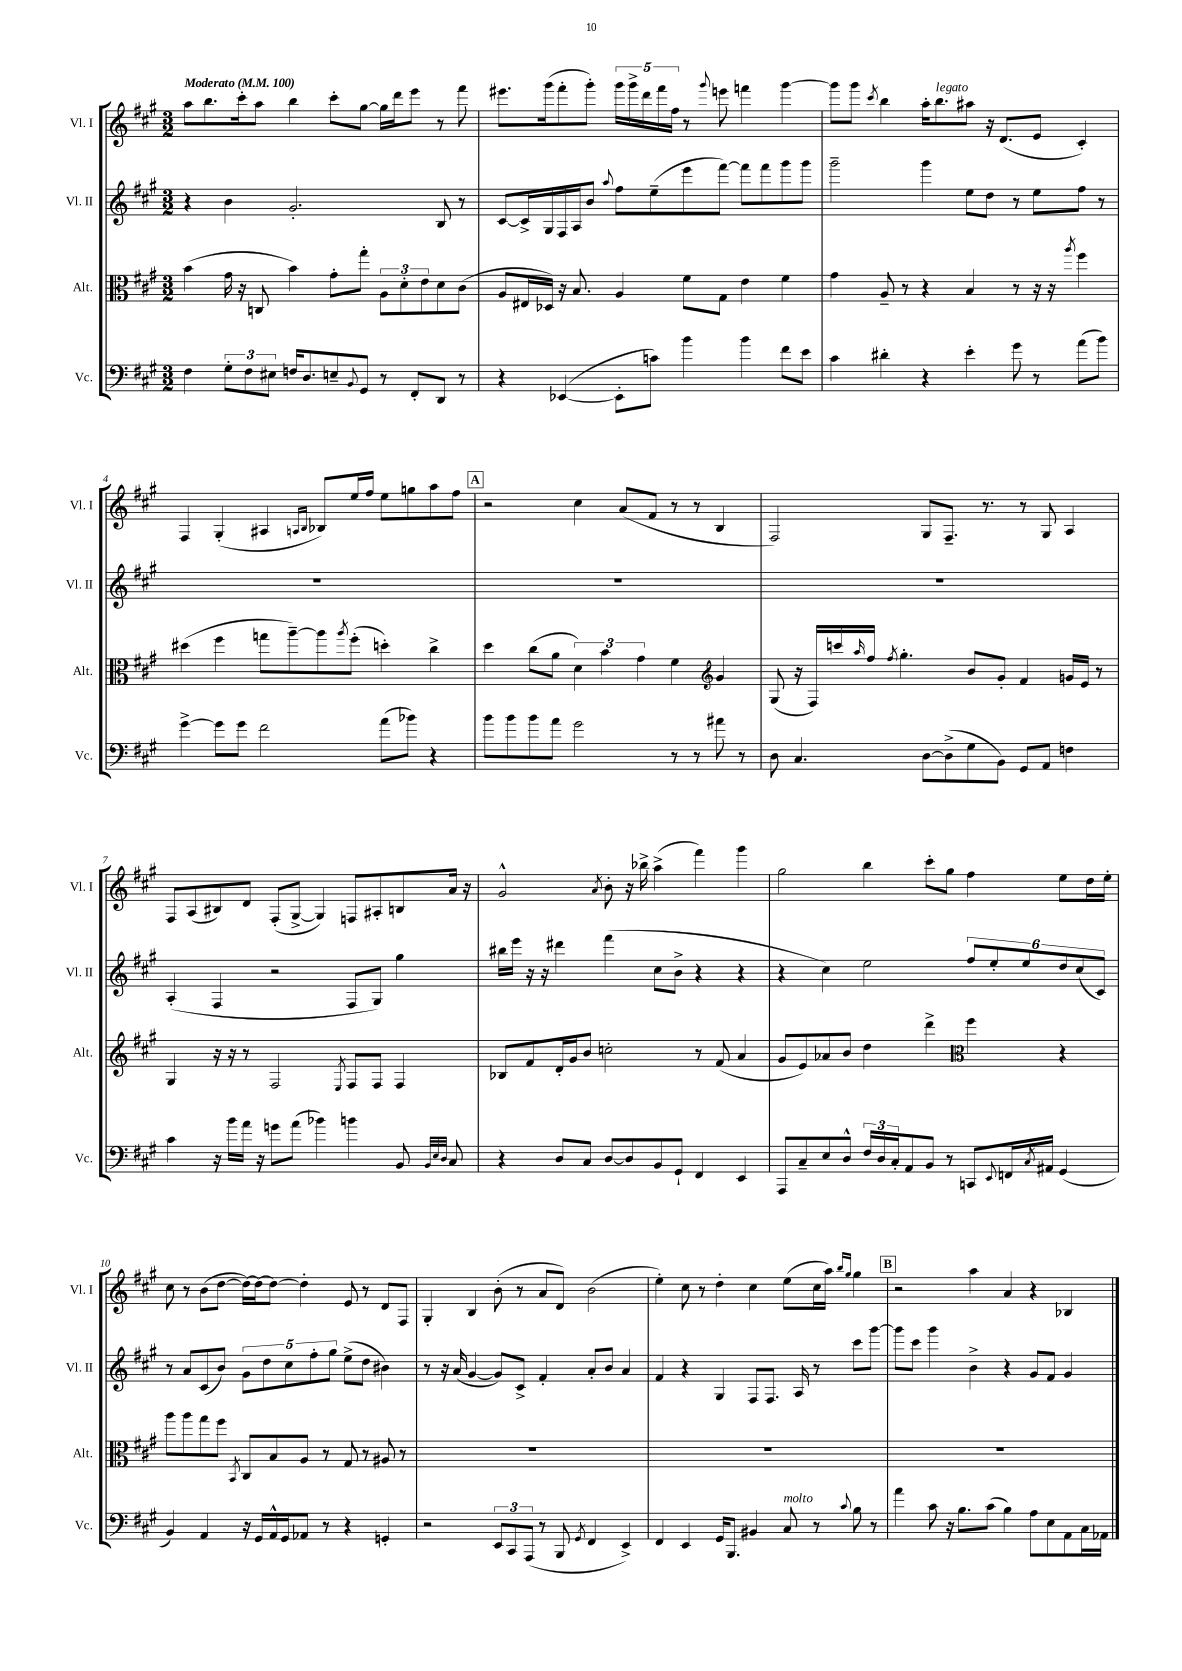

**kern	**kern	**kern	**kern
*staff4	*staff3	*staff2	*staff1
*clefF4	*clefC3	*clefG2	*clefG2
*k[f#c#g#]	*k[f#c#g#]	*k[f#c#g#]	*k[f#c#g#]
*M3/2	*M3/2	*M3/2	*M3/2
*MM100	*MM100	*MM100	*MM100
4F#	(4b	4r	8aa
.	.	.	8.bb
12G#'	16g#	4b	.
.	16r	.	16ccc#'
12F#	.	.	.
.	8C	.	8aa
12E#	.	.	.
16F	4b)	2.g#'	4bb
8.D	.	.	.
8E~	8g#'	.	8ccc#'
8qqBB	.	.	.
8GG#	8gg#'	.	[8gg#
8r	12A	.	16gg#]
.	.	.	16ddd
.	12d'	.	.
8FF#'	.	.	8eee
.	12e	.	.
8DD	8d	8B	8r
8r	(8c#	8r	8fff#
=	=	=	=
4r	8A	[8c#	8.eee#
.	16E#	16c#^]	.
.	16D-)	16G#	(16ggg#
([4EE-	16r	16F#	8fff#'
.	8.B	16A	.
.	.	8b	8ggg#')
.	.	8qqaa	.
8EE-']	4A	8ff#	20ggg#
.	.	.	20ggg#^
.	.	.	20ddd
8c)	.	(8ee~	.
.	.	.	20fff#
.	.	.	20ff#
4b	8f#	8eee	8r
.	.	.	8qqggg#
.	8G#	[8fff#)	8eee
4b	4e	8fff#]	4fff
.	.	8fff#	.
8f#	4f#	8ggg#	[4ggg#
8e	.	8ggg#	.
=	=	=	=
4c#	4g#	2ggg#~	8ggg#]
.	.	.	8ggg#
.	.	.	8qccc#
4d#'	8A~	.	4bb
.	8r	.	.
4r	4r	4ggg#	16aa'
.	.	.	8.bb
4e'	4B	8ee	8aa#
.	.	8dd	16r
.	.	.	(8.d
8g#	8r	8r	.
8r	16r	8ee	8e
.	16r	.	.
.	8qaa	.	.
(8a	4ff#	8ff#	4c#')
8b)	.	8r	.
=	=	=	=
[4g#^	(4dd#	1.r	4F#
8g#]	4ff#	.	(4G#'
8g#	.	.	.
2f#	8gg	.	4A#
.	[8aa~)	.	.
.	.	.	16qqA
.	.	.	16qqB
.	8aa]	.	8B-)
.	8qaa	.	.
.	(8ff#'	.	16ee
.	.	.	16ff#
(8a	4dd')	.	8ee
8b-)	.	.	8gg
4r	4cc#^	.	8aa
.	.	.	8ff#
=	=	=	=
8b	4dd	1.r	2r
8b	.	.	.
8b	(8cc#	.	.
8a	8a	.	.
2g#	6d)	.	4cc#
.	6b	.	.
.	.	.	(8a
.	6g#	.	.
.	.	.	8f#
8r	4f#	.	8r
8r	.	.	8r
*	*clefG2	*	*
8a#	4g#	.	4B
8r	.	.	.
=	=	=	=
8D	(8G#	1.r	2F#)
4.C#	16r	.	.
.	16F#)	.	.
.	16ccc	.	.
.	16qqaa	.	.
.	16ff#	.	.
.	8qff#	.	.
.	4.gg#'	.	.
[8D	.	.	8G#
(8D^]	.	.	8.F#~
8G#	8b	.	.
.	.	.	8.r
8BB)	8g#'	.	.
8GG#	4f#	.	8r
8AA	.	.	8G#
4F	16g	.	4A
.	16e	.	.
.	8r	.	.
=	=	=	=
4c#	4G#	(4A'	8F#
.	.	.	(8A
16r	16r	4F#	8B#)
16b	16r	.	.
16a	8r	.	8d
16r	.	.	.
8g	2F#	2r	(8F#'
(8a	.	.	[8G#^
4b-)	.	.	4G#])
.	8qE	.	.
4b	8F#	8F#	8F
.	8F#	8G#)	8A#'
8BB	4F#	4gg#	8B
32qqBB	.	.	.
32qqE	.	.	.
32qqD	.	.	.
8C#	.	.	16a
.	.	.	16r
=	=	=	=
4r	8B-	16bb#	2g#^^
.	.	16eee	.
.	8f#	16r	.
.	.	16r	.
8D	16d'	4ddd#	.
.	16g#	.	.
8C#	8b	.	.
.	.	.	8qa
[8D	2cc'	(4fff#	8b'
8D]	.	.	16r
.	.	.	16bb-^
8BB	.	8cc#	(4aa^
8GG#`	.	8b^	.
4FF#	8r	4r	4fff#)
.	(8f#	.	.
4EE	4a	4r	4ggg#
=	=	=	=
8AAA	8g#	4r	2gg#
8C#~	8e)	.	.
8E	8a-	4cc#)	.
8D^^	8b	.	.
24F#	4dd	2ee	4bb
24D	.	.	.
24C#'	.	.	.
8AA	.	.	.
8BB	4ddd^	.	8ccc#'
8r	.	.	8gg#
*	*clefC3	*	*
8CC	4ff#	12ff#	4ff#
.	.	12ee'	.
8qqEE	.	.	.
16FF	.	.	.
.	.	12ee	.
8qC#	.	.	.
16AA#	.	.	.
(4GG#	4r	12dd	8ee
.	.	(12cc#	.
.	.	.	16dd
.	.	12c#)	.
.	.	.	16ee'
=	=	=	=
4BB)	8aa	8r	8cc#
.	8aa	8a	8r
4AA	8gg#	(8c#	(8b
.	8ff#	8b)	[8dd
.	8qBB	.	.
16r	8C#	10g#	16dd_)
16GG#	.	.	16dd_
.	.	10dd	.
16AA^^	8B	.	8dd_
16GG#	.	.	.
.	.	10cc#	.
8AA-	8A	.	4dd']
.	.	10ff#'	.
8r	8r	.	.
.	.	10gg#	.
4r	8G#	(8ee^	8e
.	8r	8dd	8r
4GG'	8A#	4b#)	8d
.	8r	.	8F#
=	=	=	=
2r	1.r	8r	4G#'
.	.	16r	.
.	.	(16a	.
.	.	[4g#	4B
12EE	.	8g#])	(8b'
12CC#	.	.	.
.	.	8c#^	8r
(12AAA	.	.	.
8r	.	4f#'	8a
8BBB	.	.	8d)
8qGG#	.	.	.
4FF#	.	8a'	(2b
.	.	8b	.
4EE^)	.	4a	.
=	=	=	=
4FF#	1.r	4f#	4ee')
4EE	.	4r	8cc#
.	.	.	8r
16GG#	.	4G#	4dd'
8.BBB	.	.	.
4BB#	.	8F#	4cc#
.	.	8.F#	.
8C#	.	.	(8ee
.	.	16A	.
8r	.	8r	16cc#
.	.	.	16aa)
.	.	.	16qqbb
8qqc#	.	.	16qqgg#
8B	.	8ccc#	4gg#
8r	.	[8ggg#	.
=	=	=	=
4a	1.r	8ggg#]	2r
.	.	8ccc#	.
8c#	.	4ggg#	.
16r	.	.	.
8.B	.	.	.
.	.	4b^	4aa
(8c#	.	.	.
4B)	.	4r	4a
8A	.	8g#	4r
8E	.	8f#	.
8AA	.	4g#	4B-
16C#	.	.	.
16AA-	.	.	.
==	==	==	==
*-	*-	*-	*-
